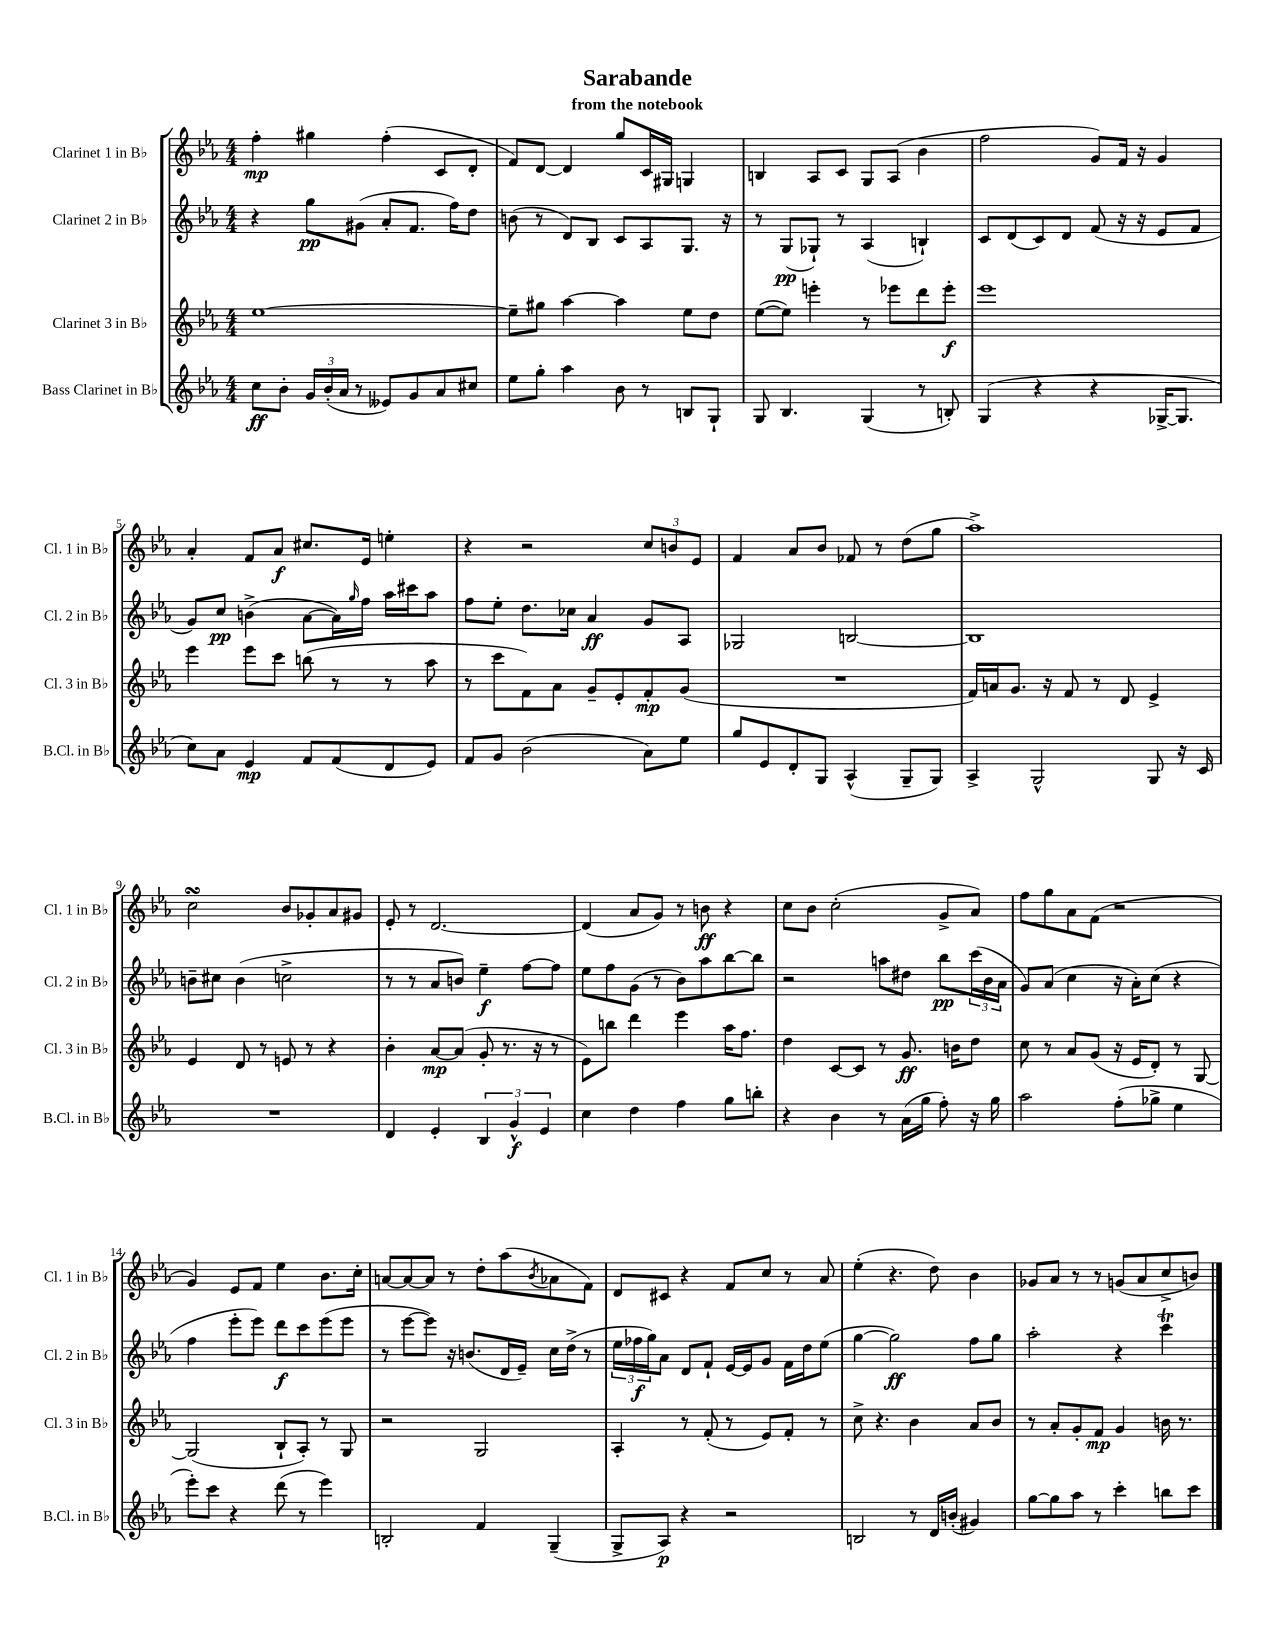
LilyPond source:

\header { title = "Sarabande" subtitle = "from the notebook" }
<<
\new StaffGroup <<
\new Staff = "s0" \with { instrumentName = "Clarinet 1 in Bb" shortInstrumentName = "Cl. 1 in Bb" } {
    \clef treble \key ees \major \numericTimeSignature \time 4/4
    f''4-.\mp gis''4 f''4-.( c'8 d'8-. |
    f'8) d'8~ d'4 g''8 c'16 gis16 g4 |
    b4 aes8 c'8 g8 aes8( bes'4 |
    f''2 g'8) f'16 r16 g'4 |
    aes'4-. f'8 aes'8\f cis''8. ees'16 e''4-. |
    r4 r2 \tuplet 3/2 { c''8 b'8 ees'8 } |
    f'4 aes'8 bes'8 fes'8 r8 d''8( g''8 |
    aes''1->) |
    c''2\turn bes'8 ges'8-. aes'8 gis'8 |
    ees'8-. r8 d'2.~ |
    d'4( aes'8 g'8) r8 b'8\ff r4 |
    c''8 bes'8 c''2-.( g'8-> aes'8) |
    f''8 g''8 aes'8 f'8( r2 |
    g'4) ees'8 f'8 ees''4 bes'8. c''16-. |
    a'8~ a'8~ a'8 r8 d''8-. aes''8( \acciaccatura { bes'8 } aes'8 f'8) |
    d'8 cis'8 r4 f'8 c''8 r8 aes'8 |
    ees''4-.( r4. d''8) bes'4 |
    ges'8 aes'8 r8 r8 g'8( aes'8 c''8-> b'8) \bar "|." |
}
\new Staff = "s1" \with { instrumentName = "Clarinet 2 in Bb" shortInstrumentName = "Cl. 2 in Bb" } {
    \clef treble \key ees \major \numericTimeSignature \time 4/4
    r4 g''8\pp gis'8( aes'8-. f'8. f''16) d''8 |
    b'8( r8 d'8) bes8 c'8 aes8 g8. r16 |
    r8 g8\pp( ges8-!) r8 aes4( b4-!) |
    c'8 d'8( c'8) d'8 f'8( r16 r16 ees'8 f'8 |
    g'8) c''8\pp b'4->( aes'8~ aes'16) \grace { g''16 } f''16 aes''16 cis'''16 aes''8 |
    f''8 ees''8-. d''8. ces''16 aes'4\ff g'8 aes8 |
    ges2 b2~ |
    b1 |
    b'8-- cis''8 b'4( c''2-> |
    r8 r8 aes'8 b'8) ees''4--\f f''8~ f''8 |
    ees''8 f''8 g'8( r8 bes'8) aes''8 bes''8~ bes''8 |
    r2 a''8 dis''8 bes''8\pp \tuplet 3/2 { c'''16( bes'16 aes'16 } |
    g'8) aes'8( c''4 r16 aes'16-.) c''8( r4 |
    f''4 ees'''8-. ees'''8) d'''8\f c'''8 ees'''8( ees'''8 |
    r8 ees'''8~ ees'''8) r16 b'8.( d'16 ees'16--) c''16 d''16->( r8 |
    \tuplet 3/2 { ees''16 fes''16\f g''16) } aes'8 d'8 f'8-! ees'16~ ees'16 g'8 f'16 d''16 ees''8( |
    g''4~ g''2\ff) f''8 g''8 |
    aes''2-. r4 c'''4\trill \bar "|." |
}
\new Staff = "s2" \with { instrumentName = "Clarinet 3 in Bb" shortInstrumentName = "Cl. 3 in Bb" } {
    \clef treble \key ees \major \numericTimeSignature \time 4/4
    ees''1~ |
    ees''8-- gis''8 aes''4~ aes''4 ees''8 d''8 |
    ees''8~( ees''8) e'''4-. r8 ees'''8 d'''8 ees'''8-.\f |
    ees'''1 |
    ees'''4 ees'''8 c'''8 b''8( r8 r8 aes''8 |
    r8 c'''8 f'8) aes'8 g'8-- ees'8-. f'8-.\mp g'8( |
    R1 |
    f'16) a'16 g'8. r16 f'8 r8 d'8 ees'4-> |
    ees'4 d'8 r8 e'8 r8 r4 |
    bes'4-. aes'8~\mp aes'8( g'8-. r8. r16 r8 |
    ees'8) b''8 d'''4 ees'''4 aes''16 f''8. |
    d''4 c'8~ c'8 r8 g'8.\ff b'16 d''8 |
    c''8 r8 aes'8 g'8( r16 ees'16 d'8-.) r8 g8~ |
    g2( bes8-! aes8-.) r8 g8 |
    r2 g2 |
    aes4-. r8 f'8-.( r8 ees'8) f'8-. r8 |
    c''8-> r4. bes'4 aes'8 bes'8 |
    r8 aes'8-. g'8-. f'8\mp g'4 b'16 r8. \bar "|." |
}
\new Staff = "s3" \with { instrumentName = "Bass Clarinet in Bb" shortInstrumentName = "B.Cl. in Bb" } {
    \clef treble \key ees \major \numericTimeSignature \time 4/4
    c''8\ff bes'8-. \tuplet 3/2 { g'16 bes'16-.( aes'16 } r8 eeses'8) g'8 aes'8 cis''8 |
    ees''8 g''8-. aes''4 bes'8 r8 b8 g8-! |
    g8 bes4. g4( r8 b8-.) |
    g4( r4 r4 ges16~-> ges8. |
    c''8) aes'8 ees'4\mp f'8 f'8( d'8 ees'8) |
    f'8 g'8 bes'2( aes'8) ees''8 |
    g''8 ees'8 d'8-. g8 aes4-^( g8-- g8) |
    aes4-> g2-^ g8 r16 c'16 |
    R1 |
    d'4 ees'4-. \tuplet 3/2 { bes4 g'4-^\f ees'4 } |
    c''4 d''4 f''4 g''8 b''8-. |
    r4 bes'4 r8 aes'16( g''16 f''8-.) r16 g''16 |
    aes''2 f''8-.( ges''8-> ees''4 |
    ees'''8-.) c'''8 r4 d'''8( r8 ees'''4) |
    b2-. f'4 g4--( |
    g8-> aes8\p) r4 r2 |
    b2 r8 d'16 b'16-.( gis'4) |
    g''8~ g''8 aes''8 r8 c'''4-. b''8 c'''8 \bar "|." |
}
>>
>>
